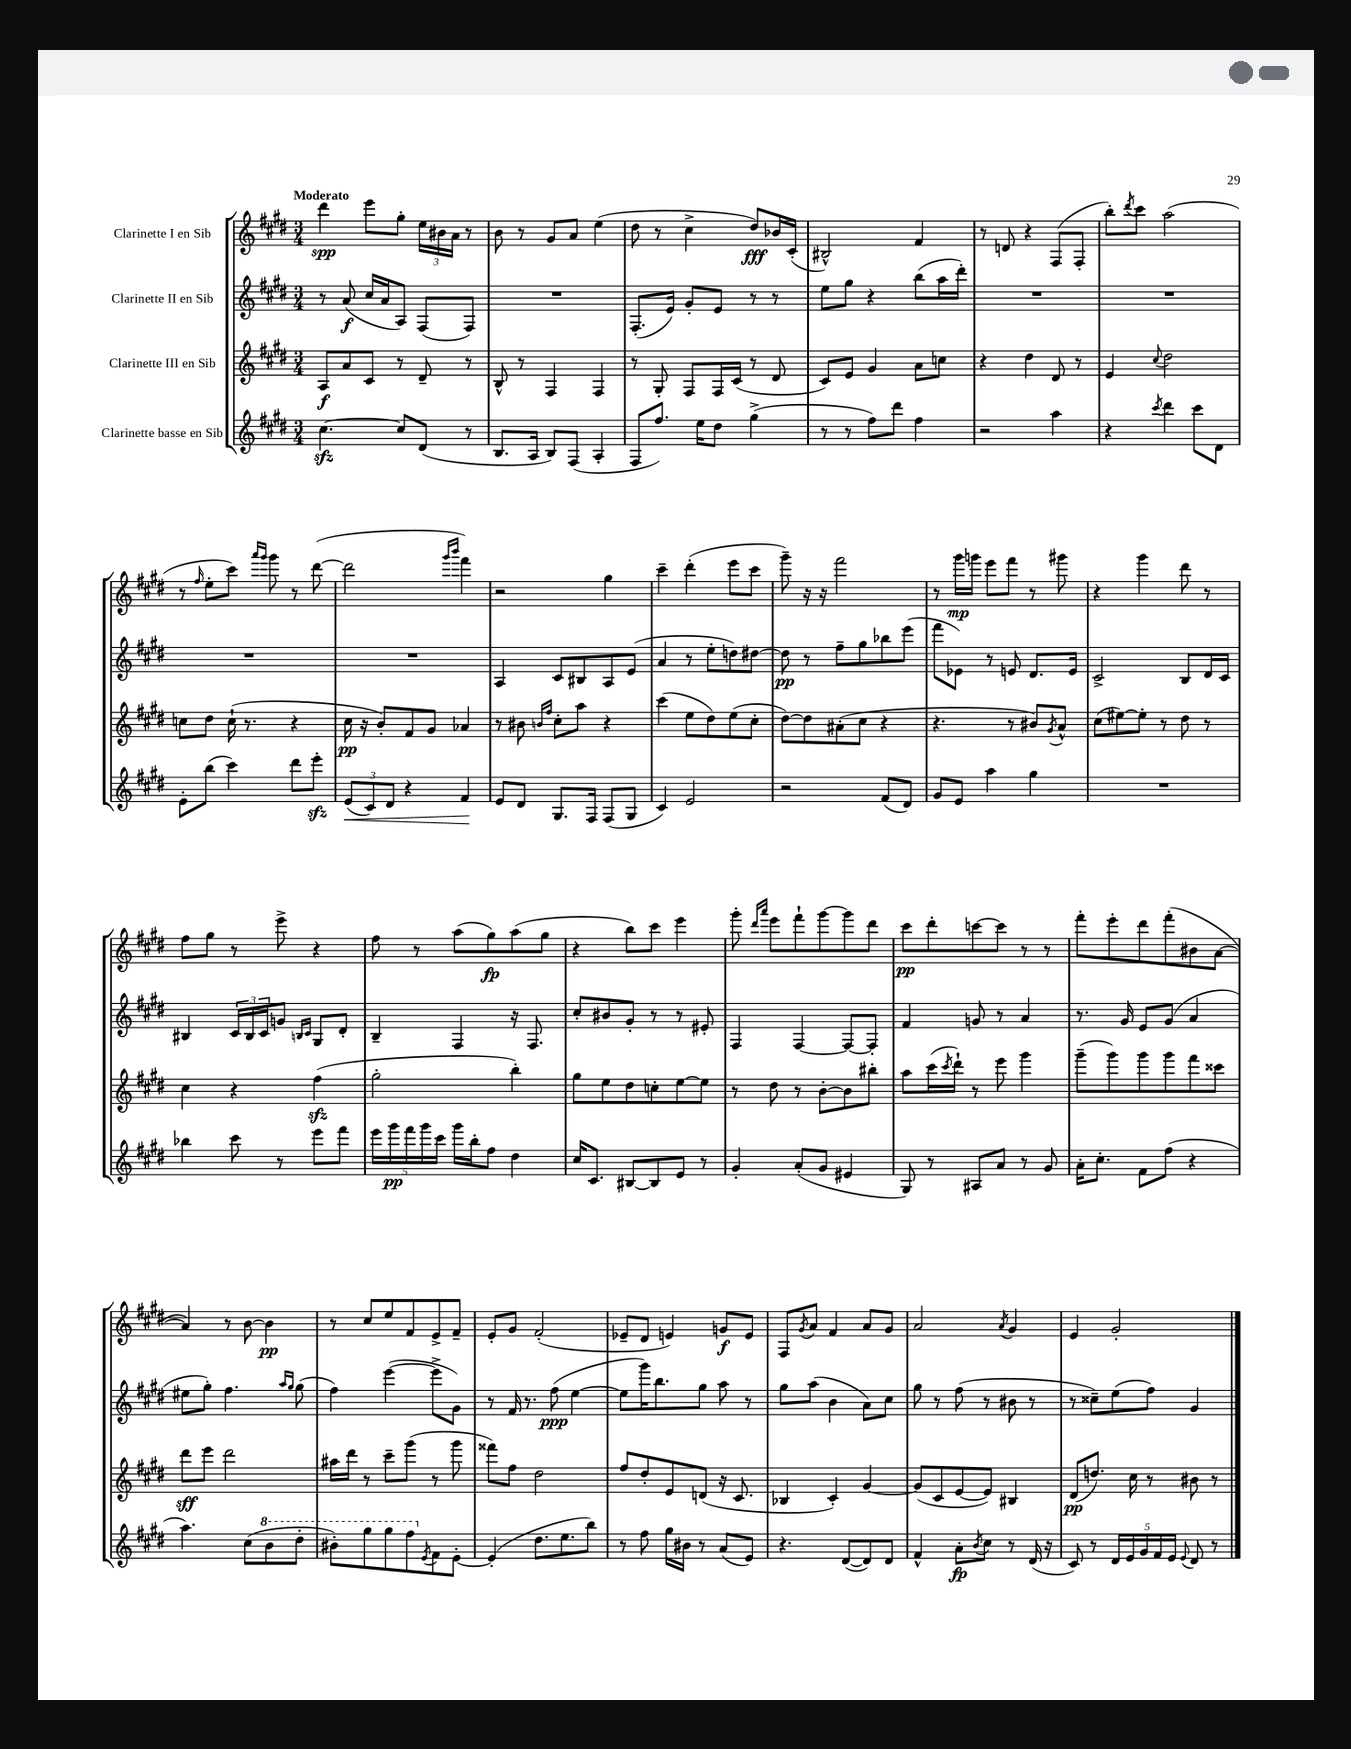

**kern	**dynam	**kern	**dynam	**kern	**dynam	**kern	**dynam
*part4	*part4	*part3	*part3	*part2	*part2	*part1	*part1
*staff4	*staff4	*staff3	*staff3	*staff2	*staff2	*staff1	*staff1
*I"Clarinette basse en Sib	*	*I"Clarinette III en Sib	*	*I"Clarinette II en Sib	*	*I"Clarinette I en Sib	*
*clefG2	*	*clefG2	*	*clefG2	*	*clefG2	*
*k[f#c#g#d#]	*	*k[f#c#g#d#]	*	*k[f#c#g#d#]	*	*k[f#c#g#d#]	*
*M3/4	*	*M3/4	*	*M3/4	*	*M3/4	*
=1	=1	=1	=1	=1	=1	=1	=1
!	!	!	!	!	!	!LO:TX:a:B:t=Moderato	!
[4.cc#zz\	.	8A/L	f	8r	.	4ddd#\	spp
.	.	8a/	.	(8a/	f	.	.
.	.	8c#/J	.	16cc#/LL	.	8eee\L	.
.	.	.	.	16a/J	.	.	.
8cc#/L]	.	8r	.	8A/J)	.	8gg#'\J	.
(8d#/J	.	8d#~/	.	(8F#/L	.	24ee\LL	.
.	.	.	.	.	.	24b#X\	.
.	.	.	.	.	.	24a\JJ	.
8r	.	8r	.	8F#/J)	.	8r	.
=2	=2	=2	=2	=2	=2	=2	=2
8.B/L	.	8B^^/	.	2.r	.	8b\	.
.	.	8r	.	.	.	8r	.
16A/Jk	.	.	.	.	.	.	.
8B/L)	.	4F#/	.	.	.	8g#/L	.
(8F#/J	.	.	.	.	.	8a/J	.
4A'/	.	4F#/	.	.	.	(4ee\	.
=3	=3	=3	=3	=3	=3	=3	=3
8F#/L	.	8r	.	(8.F#'/L	.	8dd#\	.
8.ff#/J)	.	8G#'/	.	.	.	8r	.
.	.	.	.	16e/Jk)	.	.	.
.	.	8F#/L	.	8g#'/L	.	4cc#^\	.
16ee\KL	.	.	.	.	.	.	.
8dd#\J	.	16F#/L	.	8e/J	.	.	.
.	.	(16c#/JJ	.	.	.	.	.
(4gg#^\	.	8r	.	8r	.	8dd#/L)	fff
.	.	8d#/	.	8r	.	16b-X/L	.
.	.	.	.	.	.	(16c#'/JJ	.
=4	=4	=4	=4	=4	=4	=4	=4
8r	.	8c#/L)	.	8ee\L	.	2B#X^^/)	.
8r	.	8e/J	.	8gg#\J	.	.	.
8ff#\L)	.	4g#/	.	4r	.	.	.
8ddd#\J	.	.	.	.	.	.	.
4ff#\	.	8a\L	.	(8bb\L	.	4f#/	.
.	.	8ccn\J	.	16aa\L	.	.	.
.	.	.	.	16ddd#'\JJ)	.	.	.
=5	=5	=5	=5	=5	=5	=5	=5
2r	.	4r	.	2.r	.	8r	.
.	.	.	.	.	.	8dn/	.
.	.	4dd#\	.	.	.	4r	.
4aa\	.	8d#/	.	.	.	(8F#/L	.
.	.	8r	.	.	.	8F#'/J	.
=6	=6	=6	=6	=6	=6	=6	=6
4r	.	4e/	.	2.r	.	8bb'\L)	.
.	.	.	.	.	.	8qddd#/	.
.	.	.	.	.	.	8ccc#\J	.
8qccc#/	.	8qqcc#/	.	.	.	.	.
4ddd#\	.	2dd#\	.	.	.	(2aa\	.
8ccc#\L	.	.	.	.	.	.	.
8d#\J	.	.	.	.	.	.	.
!!LO:LB:g=z
=7	=7	=7	=7	=7	=7	=7	=7
8e'\L	.	8ccn\L	.	2.r	.	8r	.
.	.	.	.	.	.	16qqff#/	.
(8bb\J	.	8dd#\J	.	.	.	8ee'\L	.
4ccc#\)	.	(16cc`\	.	.	.	8ccc#\J)	.
.	.	8.r	.	.	.	.	.
.	.	.	.	.	.	16qqaaa/LL	.
.	.	.	.	.	.	16qqggg#/JJ	.
.	.	.	.	.	.	8ggg#\	.
8ddd#\L	.	4r	.	.	.	8r	.
8eeezz'\J	.	.	.	.	.	([8ddd#\	.
=8	=8	=8	=8	=8	=8	=8	=8
!	!LO:HP:b	!	!	!	!	!	!
(12e/L	<	16cc#\	pp	2.r	.	2ddd#\]	.
.	.	16r	.	.	.	.	.
12c#/)	.	.	.	.	.	.	.
.	.	8b'/L)	.	.	.	.	.
12d#/J	.	.	.	.	.	.	.
4r	.	8f#/	.	.	.	.	.
.	.	8g#/J	.	.	.	.	.
.	.	.	.	.	.	16qqggg#/LL	.
.	.	.	.	.	.	16qqbbb/JJ	.
4f#/	.	4a-X/	.	.	.	4fff#\)	.
.	[	.	.	.	.	.	.
=9	=9	=9	=9	=9	=9	=9	=9
8e/L	.	8r	.	4A/	.	2r	.
8d#/J	.	8b#X\	.	.	.	.	.
.	.	16qqbn/LL	.	.	.	.	.
.	.	16qqff#/JJ	.	.	.	.	.
8.G#/L	.	8cc#'\L	.	8c#/L	.	.	.
.	.	8aa\J	.	8B#X/	.	.	.
16F#/Jk	.	.	.	.	.	.	.
(8F#/L	.	4r	.	8A/	.	4gg#\	.
8G#/J	.	.	.	(8e/J	.	.	.
=10	=10	=10	=10	=10	=10	=10	=10
4c#/)	.	(4ccc#\	.	4a/	.	4ccc#~\	.
2e/	.	8ee\L	.	8r	.	(4ddd#'\	.
.	.	8dd#\)	.	8ee'\L	.	.	.
.	.	(8ee\	.	8ddn\)	.	8eee\L	.
.	.	8cc#'\J	.	[8dd#X\J	.	8ccc#\J	.
=11	=11	=11	=11	=11	=11	=11	=11
2r	.	[8dd#\L)	.	8dd#\]	pp	8ggg#~\)	.
.	.	8dd#\]	.	8r	.	16r	.
.	.	.	.	.	.	16r	.
.	.	(8a#X'\	.	8ff#~\L	.	2fff#\	.
.	.	8cc#\J	.	8gg#\	.	.	.
(8f#/L	.	4r	.	8bb-X\	.	.	.
8d#/J)	.	.	.	(8eee\J	.	.	.
=12	=12	=12	=12	=12	=12	=12	=12
8g#/L	.	4.r	.	8fff#\L	.	8r	.
8e/J	.	.	.	8e-X\J)	.	16ggg#\LL	mp
.	.	.	.	.	.	16gggn\JJ	.
4aa\	.	.	.	8r	.	8eee\L	.
.	.	8r	.	8en/	.	8fff#\J	.
4gg#\	.	8b#X/L)	.	8.d#/L	.	8r	.
.	.	8qg#/	.	.	.	.	.
.	.	8a^^/J	.	.	.	8ggg#X\	.
.	.	.	.	16e/Jk	.	.	.
=13	=13	=13	=13	=13	=13	=13	=13
2.r	.	(8cc#\L	.	2c#^/	.	4r	.
.	.	[8ee#X\)	.	.	.	.	.
.	.	8ee#'\J]	.	.	.	4ggg#\	.
.	.	8r	.	.	.	.	.
.	.	8dd#\	.	8B/L	.	8ddd#\	.
.	.	8r	.	16d#/L	.	8r	.
.	.	.	.	16c#/JJ	.	.	.
!!LO:LB:g=z
=14	=14	=14	=14	=14	=14	=14	=14
4bb-X\	.	4cc#\	.	4B#X/	.	8ff#\L	.
.	.	.	.	.	.	8gg#\J	.
8ccc#\	.	4r	.	24c#/LL	.	8r	.
.	.	.	.	24B#/	.	.	.
.	.	.	.	24c#/J	.	.	.
8r	.	.	.	8gn/J	.	8eee^\	.
.	.	.	.	16qqBn/LL	.	.	.
.	.	.	.	16qqc#/JJ	.	.	.
8eee\L	.	(4ff#zz\	.	8G#/L	.	4r	.
8fff#\J	.	.	.	8d#'/J	.	.	.
=15	=15	=15	=15	=15	=15	=15	=15
20eee\LL	.	2gg#'\	.	4B~/	.	8ff#\	.
20ggg#\	pp	.	.	.	.	.	.
20fff#\	.	.	.	.	.	.	.
.	.	.	.	.	.	8r	.
20ggg#\	.	.	.	.	.	.	.
20ccc#\JJ	.	.	.	.	.	.	.
16ggg#\LL	.	.	.	4F#/	.	(8aa\L	.
16bb'\J	.	.	.	.	.	.	.
8ff#\J	.	.	.	.	.	8gg#\)	fp
4dd#\	.	4bb'\)	.	16r	.	(8aa\	.
.	.	.	.	8.F#/	.	.	.
.	.	.	.	.	.	8gg#\J	.
=16	=16	=16	=16	=16	=16	=16	=16
16cc#/KL	.	8gg#\L	.	8cc#'/L	.	4r	.
8.c#/J	.	.	.	.	.	.	.
.	.	8ee\	.	8b#X/	.	.	.
[8B#X/L	.	8dd#\	.	8g#'/J	.	8bb\L)	.
8B#/]	.	8ccn'\	.	8r	.	8ccc#\J	.
8e/J	.	[8ee\	.	8r	.	4eee\	.
8r	.	8ee\J]	.	8e#X'/	.	.	.
=17	=17	=17	=17	=17	=17	=17	=17
4g#'/	.	8r	.	4F#/	.	8ggg#'\	.
.	.	.	.	.	.	16qqddd#/LL	.
.	.	.	.	.	.	16qqaaa/JJ	.
.	.	8dd#\	.	.	.	8eee\L	.
(8a'/L	.	8r	.	[4F#/	.	8fff#`\	.
8g#/J	.	[8b'\L	.	.	.	[8ggg#\	.
4e#X/	.	8b\]	.	8F#/L_	.	8ggg#\]	.
.	.	8bb#X'\J	.	8F#'/J]	.	8ddd#\J	.
=18	=18	=18	=18	=18	=18	=18	=18
8G#/)	.	8aa\L	.	4f#/	.	8ccc#\L	pp
8r	.	(16ccc#\L	.	.	.	8ddd#'\	.
.	.	8qccc#/	.	.	.	.	.
.	.	16ddd#`\JJ)	.	.	.	.	.
8A#X/L	.	8r	.	8gn/	.	[8cccn\	.
8a/J	.	8eee\	.	8r	.	8ccc\J]	.
8r	.	4ggg#\	.	4a/	.	8r	.
8g#/	.	.	.	.	.	8r	.
=19	=19	=19	=19	=19	=19	=19	=19
16a'\KL	.	(8ggg#~\L	.	8.r	.	8fff#'\L	.
8.cc#'\J	.	.	.	.	.	.	.
.	.	8ggg#\)	.	.	.	8eee'\	.
.	.	.	.	16g#/	.	.	.
8f#\L	.	8ggg#\	.	8e/L	.	8ddd#\	.
(8ff#\J	.	8ggg#\	.	(8g#/J	.	(8fff#'\	.
4r	.	8fff#\	.	4a/	.	8b#X\	.
.	.	8ccc##X\J	.	.	.	[8a\J	.
!!LO:LB:g=z
=20	=20	=20	=20	=20	=20	=20	=20
4.aa\)	.	8ddd#\L	sff	8ee#X\L	.	4a/])	.
.	.	8eee\J	.	8gg#'\J)	.	.	.
.	.	2ddd#\	.	4.ff#\	.	8r	.
(8cc#\L	.	.	.	.	.	[8b\	.
*8va	*	*	*	*	*	*	*
8bb\	.	.	.	.	.	4b\]	pp
.	.	.	.	16qqaa/LL	.	.	.
.	.	.	.	16qqgg#/JJ	.	.	.
8ddd#'\J	.	.	.	(8gg#\	.	.	.
=21	=21	=21	=21	=21	=21	=21	=21
8bb#X'\L)	.	16aa#X\LL	.	4ff#\)	.	8r	.
.	.	16ddd#\JJ	.	.	.	.	.
8ggg#\	.	8r	.	.	.	8cc#/L	.
8ggg#\	.	8ccc#~\L	.	([4eee\	.	8ee/	.
8fff#\	.	(8ggg#\J	.	.	.	8f#/	.
*X8va	*	*	*	*	*	*	*
8qe/	.	.	.	.	.	.	.
8f#\	.	8r	.	8eee^\L]	.	8e^/	.
[8e'\J	.	8ggg#\	.	8g#\J)	.	8f#~/J	.
=22	=22	=22	=22	=22	=22	=22	=22
(4e'/]	.	8fff##X\L)	.	8r	.	8e'/L	.
.	.	8ff#\J	.	16f#/	.	8g#/J	.
.	.	.	.	8.r	.	.	.
8.dd#\L	.	2dd#\	.	.	.	(2f#'/	.
.	.	.	.	(8ff#\	ppp	.	.
8.ee\	.	.	.	.	.	.	.
.	.	.	.	[4ee\	.	.	.
8bb\J)	.	.	.	.	.	.	.
=23	=23	=23	=23	=23	=23	=23	=23
8r	.	8ff#/L	.	8ee\L]	.	8e-X~/L	.
8ff#\	.	8dd#'/	.	16ggg#\K)	.	8d#/J	.
.	.	.	.	8.bb\	.	.	.
16gg#\LL	.	8e/	.	.	.	4en/)	.
16b#X\JJ	.	.	.	.	.	.	.
8r	.	(8dn/J	.	8gg#\J	.	.	.
(8a/L	.	16r	.	8aa\	.	8gn/L	f
.	.	8.c#/	.	.	.	.	.
8e/J)	.	.	.	8r	.	8e/J	.
=24	=24	=24	=24	=24	=24	=24	=24
4.r	.	4B-X/	.	8gg#\L	.	8F#/L	.
.	.	.	.	.	.	8qg#/	.
.	.	.	.	(8aa\J	.	8a/J	.
.	.	4c#'/)	.	4b\	.	4f#/	.
([8d#/L	.	.	.	.	.	.	.
8d#/])	.	[4g#/	.	8a\L)	.	8a/L	.
8d#/J	.	.	.	8cc#\J	.	8g#/J	.
=25	=25	=25	=25	=25	=25	=25	=25
4f#^^/	.	(8g#/L]	.	8gg#\	.	2a/	.
.	.	8c#/	.	8r	.	.	.
8a'\L	fp	[8e/	.	(8ff#\	.	.	.
8qb/	.	.	.	.	.	.	.
8cc#\J	.	8e/J])	.	8r	.	.	.
.	.	.	.	.	.	8qa/	.
8r	.	4B#X/	.	8b#X\	.	4g#/	.
(16d#/	.	.	.	8r	.	.	.
16r	.	.	.	.	.	.	.
=26	=26	=26	=26	=26	=26	=26	=26
8c#/)	.	(8d#/L	pp	8r	.	4e/	.
8r	.	8.ddn/J)	.	8cc##X~\L)	.	.	.
20d#/LL	.	.	.	(8ee\	.	2g#'/	.
20e/	.	.	.	.	.	.	.
.	.	16cc#\	.	.	.	.	.
20g#/	.	.	.	.	.	.	.
.	.	8r	.	8ff#\J)	.	.	.
20f#/	.	.	.	.	.	.	.
20e/JJ	.	.	.	.	.	.	.
8qqe/	.	.	.	.	.	.	.
8d#/	.	8b#X\	.	4g#/	.	.	.
8r	.	8r	.	.	.	.	.
==	==	==	==	==	==	==	==
*-	*-	*-	*-	*-	*-	*-	*-
